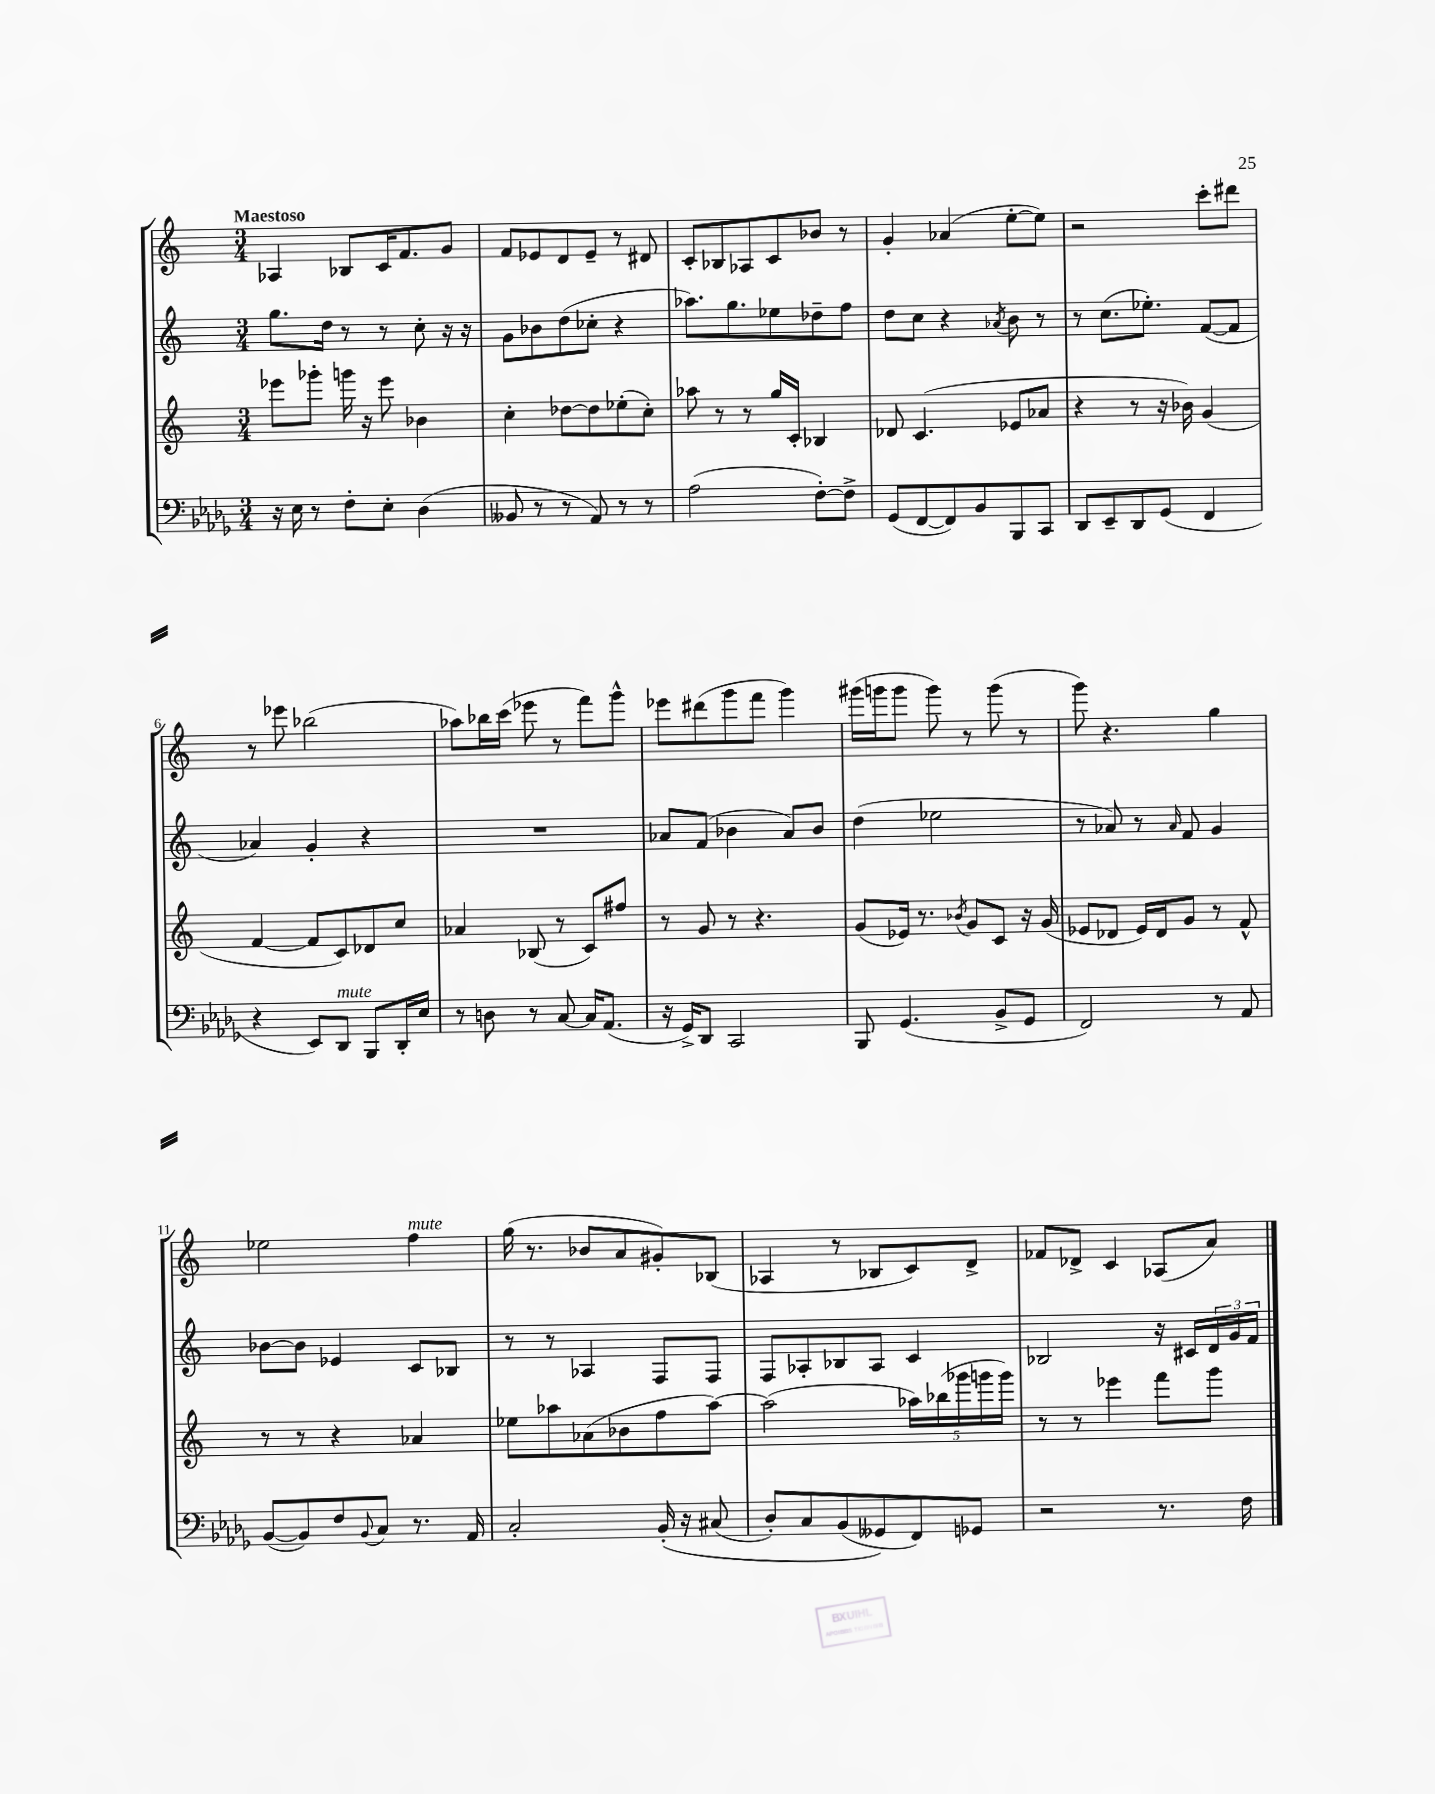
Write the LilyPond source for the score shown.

<<
\new StaffGroup <<
\new Staff = "s0" {
    \clef treble \key c \major \numericTimeSignature \time 3/4 \tempo "Maestoso"
    aes4 bes8 c'16 f'8. g'8 |
    f'8 ees'8 d'8 ees'8-- r8 dis'8 |
    c'8-. bes8 aes8 c'8 bes'8 r8 |
    g'4-. aes'4( e''8~-. e''8) |
    r2 c'''8-. dis'''8 |
    r8 ees'''8 bes''2( |
    aes''8) bes''16 c'''16( ees'''8 r8 f'''8) g'''8-^ |
    ees'''8 dis'''8( g'''8 f'''8 g'''4) |
    gis'''16( g'''16 g'''8 g'''8) r8 g'''8( r8 |
    g'''8) r4. g''4 |
    ees''2 f''4^\markup { \italic "mute" } |
    g''16( r8. bes'8 a'8 gis'8-.) bes8( |
    aes4 r8 bes8 c'8) d'8-> |
    fes'8 des'8-> c'4 aes8( a'8) \bar "|." |
}
\new Staff = "s1" {
    \clef treble \key c \major \numericTimeSignature \time 3/4
    g''8. d''16 r8 r8 c''8-. r16 r16 |
    g'8 bes'8 d''8( ces''8-. r4 |
    aes''8.) g''8. ees''8 des''8-- f''8 |
    d''8 c''8 r4 \acciaccatura { aes'8 } b'8 r8 |
    r8 c''8.( ees''8.-.) f'8~( f'8 |
    aes'4) g'4-. r4 |
    R2. |
    aes'8 f'8( bes'4 aes'8) bes'8 |
    d''4( ees''2 |
    r8 aes'8) r8 \grace { aes'16 } f'8 g'4 |
    bes'8~ bes'8 ees'4 c'8 bes8 |
    r8 r8 aes4 f8 f8 |
    f8 aes8-. bes8 aes8 c'4 |
    bes2 r16 cis'16 \tuplet 3/2 { d'16 g'16 f'16 } \bar "|." |
}
\new Staff = "s2" {
    \clef treble \key c \major \numericTimeSignature \time 3/4
    ees'''8 ges'''8-. g'''16 r16 ees'''8 bes'4 |
    c''4-. des''8~ des''8 ees''8-.( c''8-.) |
    aes''8 r8 r8 g''16 c'16-. bes4 |
    des'8 c'4.( ees'8 aes'8 |
    r4 r8 r16 bes'16) g'4( |
    f'4~ f'8 c'8) des'8 c''8 |
    aes'4 bes8( r8 c'8) fis''8 |
    r8 g'8 r8 r4. |
    g'8( ees'16) r8. \acciaccatura { bes'8 } g'8 c'8 r16 g'16( |
    ees'8 des'8 ees'16) des'16 g'8 r8 f'8-^ |
    r8 r8 r4 aes'4 |
    ees''8 aes''8 aes'8( bes'8 f''8 aes''8~) |
    aes''2( \tuplet 5/4 { aes''16) bes''16( ges'''16 g'''16 g'''16) } |
    r8 r8 ees'''4 f'''8 g'''8 \bar "|." |
}
\new Staff = "s3" {
    \clef bass \key des \major \numericTimeSignature \time 3/4
    r16 ees16 r8 f8-. ees8-. des4( |
    beses,8 r8 r8 aes,8) r8 r8 |
    aes2( f8~-.) f8-> |
    ges,8( f,8~ f,8) bes,8 bes,,8 c,8 |
    des,8 ees,8-- des,8 ges,8( f,4 |
    r4 ees,8) des,8^\markup { \italic "mute" } bes,,8 des,16-. ees16 |
    r8 d8 r8 c8~ c16 aes,8.( |
    r16 ges,16->) des,8 c,2 |
    bes,,8 ges,4.( bes,8-> ges,8 |
    f,2) r8 aes,8 |
    bes,8~( bes,8) f8 \appoggiatura { bes,8 } c8 r8. aes,16 |
    c2-. bes,16-.\( r16 cis8( |
    des8-.) c8 bes,8( geses,8\) f,8) ges,8 |
    r2 r8. f16 \bar "|." |
}
>>
>>
